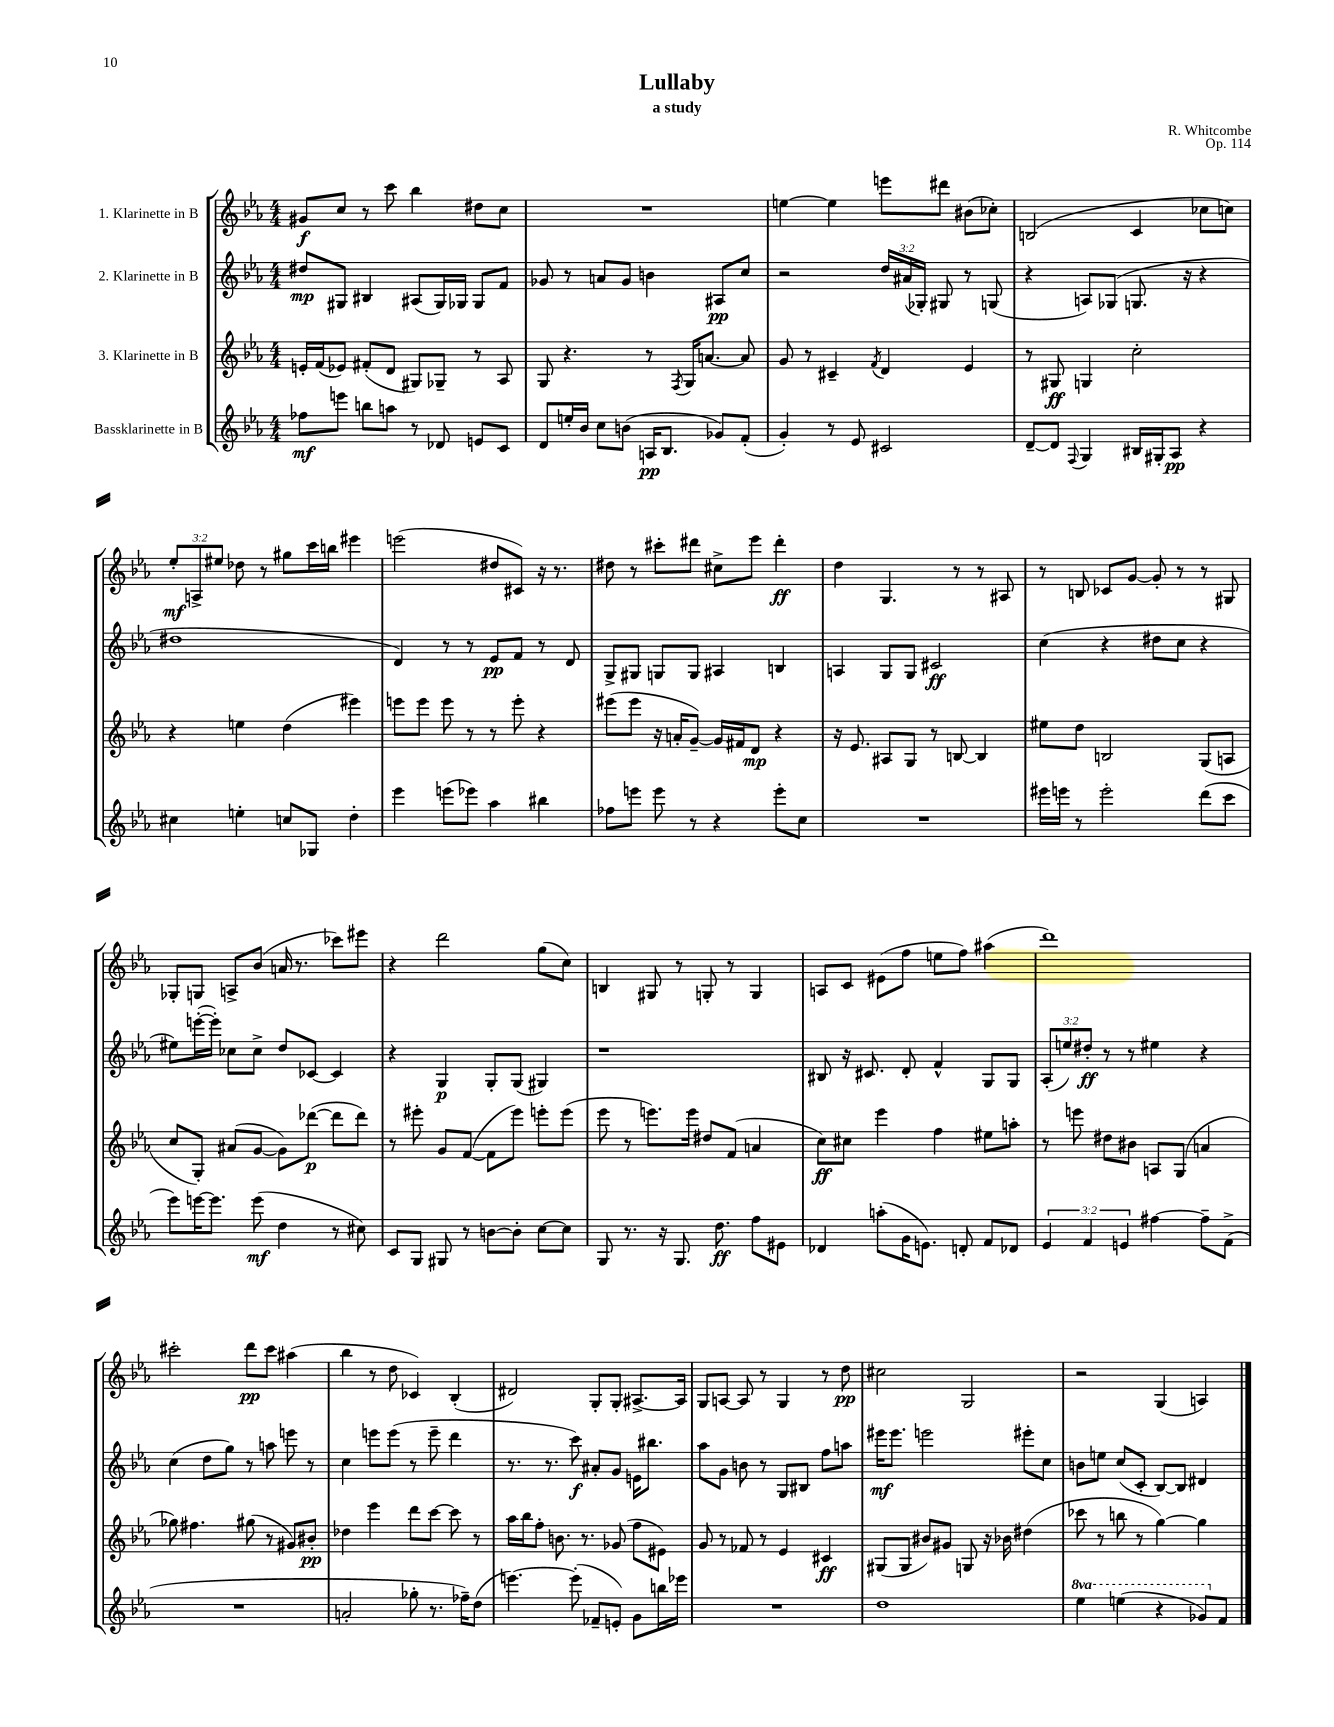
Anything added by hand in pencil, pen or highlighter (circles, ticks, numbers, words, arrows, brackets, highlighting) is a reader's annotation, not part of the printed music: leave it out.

**kern	**kern	**kern	**kern
*staff4	*staff3	*staff2	*staff1
*clefG2	*clefG2	*clefG2	*clefG2
*k[b-e-a-]	*k[b-e-a-]	*k[b-e-a-]	*k[b-e-a-]
*M4/4	*M4/4	*M4/4	*M4/4
8ff-\L	16e'/LL	8dd#/L	8g#/L
.	(16f/J	.	.
8eee\J	8e-/J)	8G#/J	8cc/J
8bb\L	(8f#'/L	4B#/	8r
8aa\J	8d/J	.	8ccc\
8r	8G#/L)	(8A#/L	4bb-\
8d-/	8G-~/J	16G#/L)	.
.	.	16G-/JJ	.
8e/L	8r	8G-/L	8dd#\L
8c/J	8A-/	8f/J	8cc\J
=	=	=	=
8d/L	8G/	8g-/	1r
16ee'/L	4.r	8r	.
16b-/JJ	.	.	.
8cc\L	.	8a/L	.
(8b\J	.	8g-/J	.
16A/LK	8r	4b\	.
8.B-/J	.	.	.
.	8qF/	.	.
.	16G/LK	.	.
.	[8.a/J	.	.
8g-/L)	.	8A#/L	.
(8f'/J	8a/]	8cc/J	.
=	=	=	=
4g'/)	8g/	2r	[4ee\
.	8r	.	.
8r	4c#~/	.	4ee\]
8e-/	.	.	.
.	8qf/	.	.
2c#/	4d/	24dd/LL	8eee\L
.	.	(24a#/	.
.	.	24G-'/JJ)	.
.	.	8G#/	8ddd#\J
.	4e-/	8r	(8b#\L
.	.	(8G/	8cc-'\J)
=	=	=	=
[8d~/L	8r	4r	(2B/
8d/]J	8G#/	.	.
8qqF/	.	.	.
4G/	4G/	8A/L)	.
.	.	(8G-/J	.
16B#/LL	2cc'\	8.G/	4c/
16G#'/J	.	.	.
8A-/J	.	.	.
.	.	16r	.
4r	.	4r	8cc-\L
.	.	.	8cc\J)
=	=	=	=
4cc#\	4r	1dd#	12ee-'/L
.	.	.	12A^/
.	.	.	12ee#/J
4ee'\	4ee\	.	8dd-\
.	.	.	8r
8cc/L	(4dd\	.	8gg#\L
8G-/J	.	.	16ccc\L
.	.	.	16bb\JJ
4dd'\	4eee#\)	.	4eee#\
=	=	=	=
4eee-\	8eee\L	4d/)	(2eee\
.	8eee\J	.	.
(8eee\L	8eee\	8r	.
8eee-\J)	8r	8r	.
4aa-\	8r	8e-/L	8dd#/L
.	8eee'\	8f/J	8c#/J)
4bb#\	4r	8r	16r
.	.	.	8.r
.	.	8d/	.
=	=	=	=
8ff-\L	(8eee#\L	8G^/L	8dd#\
8eee\J	8eee#\J	8G#/J	8r
8eee\	16r	8G/L	8ccc#'\L
.	16a'/LK	.	.
8r	[8g~/J)	8G/J	8ddd#\J
4r	16g/]LL	4A#/	8cc#^\L
.	16f#/J	.	.
.	8d/J	.	8eee-\J
8eee'\L	4r	4B/	4ddd#'\
8cc\J	.	.	.
=	=	=	=
1r	16r	4A/	4dd\
.	8.e-/	.	.
.	8A#/L	8G/L	4.G/
.	8G/J	8G/J	.
.	8r	2c#/	.
.	[8B/	.	8r
.	4B/]	.	8r
.	.	.	8A#/
=	=	=	=
16eee#\LL	8ee#\L	(4cc\	8r
16eee\JJ	.	.	.
8r	8dd\J	.	8B/
2eee'\	2B/	4r	8c-/L
.	.	.	[8g/J
.	.	8dd#\L	8g'/]
.	.	8cc\J	8r
(8ddd\L	(8G/L	4r	8r
8ccc\J	8A/J	.	8G#/
=	=	=	=
8eee-\L)	8cc/L	8ee#\L)	8G-'/L
[16eee\K	8G'/J)	([16eee'\L	8G/J
8.eee\]J	.	16eee'\]JJ)	.
.	(8a#/L	8cc-\L	8A^/L
(8eee\	[8g/J	8cc-^\J	(8b-/J
4dd\	8g\]L)	8dd/L	16a/
.	.	.	8.r
.	([8ddd-\J	[8c-/J	.
8r	8ddd-\]L	4c-/]	8ccc-\L)
8cc#\)	8ddd-\J)	.	8eee#\J
=	=	=	=
8c/L	8r	4r	4r
8G/J	8eee#'\	.	.
8G#/	8g/L	4G/	2ddd\
8r	([8f/J	.	.
[8b\L	8f\]L	8G'/L	.
8b'\]J	8eee#\J)	(8G/J	.
[8cc\L	8eee'\L	4G#/)	(8gg\L
8cc\]J	(8eee\J	.	8cc\J)
=	=	=	=
8G/	8eee-\	1r	4B/
8.r	8r	.	.
.	8.eee\L)	.	8G#/
16r	.	.	.
8.G/	.	.	8r
.	16eee\Jk	.	.
.	8dd#/L	.	8G'/
8.dd\	.	.	.
.	(8f/J	.	8r
8ff\L	4a/	.	4G/
8e#\J	.	.	.
=	=	=	=
4d-/	8cc\L)	8B#/	8A/L
.	8cc#\J	16r	8c/J
.	.	8.c#/	.
(8aa'\L	4eee-\	.	(8e#\L
16g\K	.	8d'/	8ff\J
8.e\J)	.	.	.
.	4ff\	4f^^/	8ee\L
8d'/	.	.	8ff\J)
8f/L	8ee#\L	8G/L	(4aa#\
8d-/J	8aa'\J	8G/J	.
=	=	=	=
6e-/	8r	(12A-'/L	1ddd)
.	.	12ee/)	.
.	8eee\	.	.
6f/	.	12dd#'/J	.
.	8dd#\L	8r	.
6e/	.	.	.
.	8b#\J	8r	.
[4ff#\	8A/L	4ee#\	.
.	(8G/J	.	.
8ff#~\]L	4a/	4r	.
(8f^\J	.	.	.
=	=	=	=
1r	8gg-\)	(4cc\	2ccc#'\
.	4.ff#\	.	.
.	.	8dd\L	.
.	.	8gg\J)	.
.	(8gg#\	8r	8ddd\L
.	8r	8aa\	8ccc#\J
.	8g#/L)	8eee\	(4aa#\
.	8b#'/J	8r	.
=	=	=	=
2a'/	4dd-\	4cc\	4bb-\
.	4eee-\	8eee\L	8r
.	.	(8eee\J	8dd\
8gg-'\	8ddd\L	8r	4c-/)
8.r	[8ccc\J	8eee~\	.
.	8ccc\]	4ddd\	(4B-'/
16ff-~\LK)	.	.	.
(8dd\J	8r	.	.
=	=	=	=
[4.eee\)	16aa-\LL	8.r	2d#/)
.	16bb-\J	.	.
.	8ff'\J	.	.
.	.	8.r	.
.	8.b\	.	.
(8eee'\]	.	8ccc\)	.
.	8.r	.	.
8f-~/L	.	8a#'/L	8G'/L
8e'/J)	(8g-/	8g/J	8G'/J
8g\L	8ff\L	16e\LK	[8.A#^/L
.	.	8.bb#\J	.
16bb\L	8e#\J)	.	.
16eee-\JJ	.	.	16A#/]Jk
=	=	=	=
1r	8g/	8aa-\L	8G/L
.	8r	8g\J	[8A/J
.	8f-/	8b\	8A/]
.	8r	8r	8r
.	4e-/	8G/L	4G/
.	.	8B#/J	.
.	4c#/	8ff\L	8r
.	.	8aa\J	8dd\
=	=	=	=
1dd	(8G#/L	16eee#\LK	2cc#\
.	.	8.eee#\J	.
.	8G#/J	.	.
.	8b#/L)	2eee\	.
.	8g#/J	.	.
.	8G/	.	2G/
.	16r	.	.
.	16b-\	.	.
.	(4dd#\	8eee#'\L	.
.	.	8cc\J	.
=	=	=	=
4eee-\	8ccc-\	8b\L	2r
.	8r	8ee\J	.
(4eee\	8bb\	(8cc/L	.
.	8r	8c'/J	.
4r	[4gg\)	[8B-/L)	(4G/
.	.	8B-/]J	.
8gg-/L)	4gg\]	4d#/	4A/)
8f/J	.	.	.
==	==	==	==
*-	*-	*-	*-
